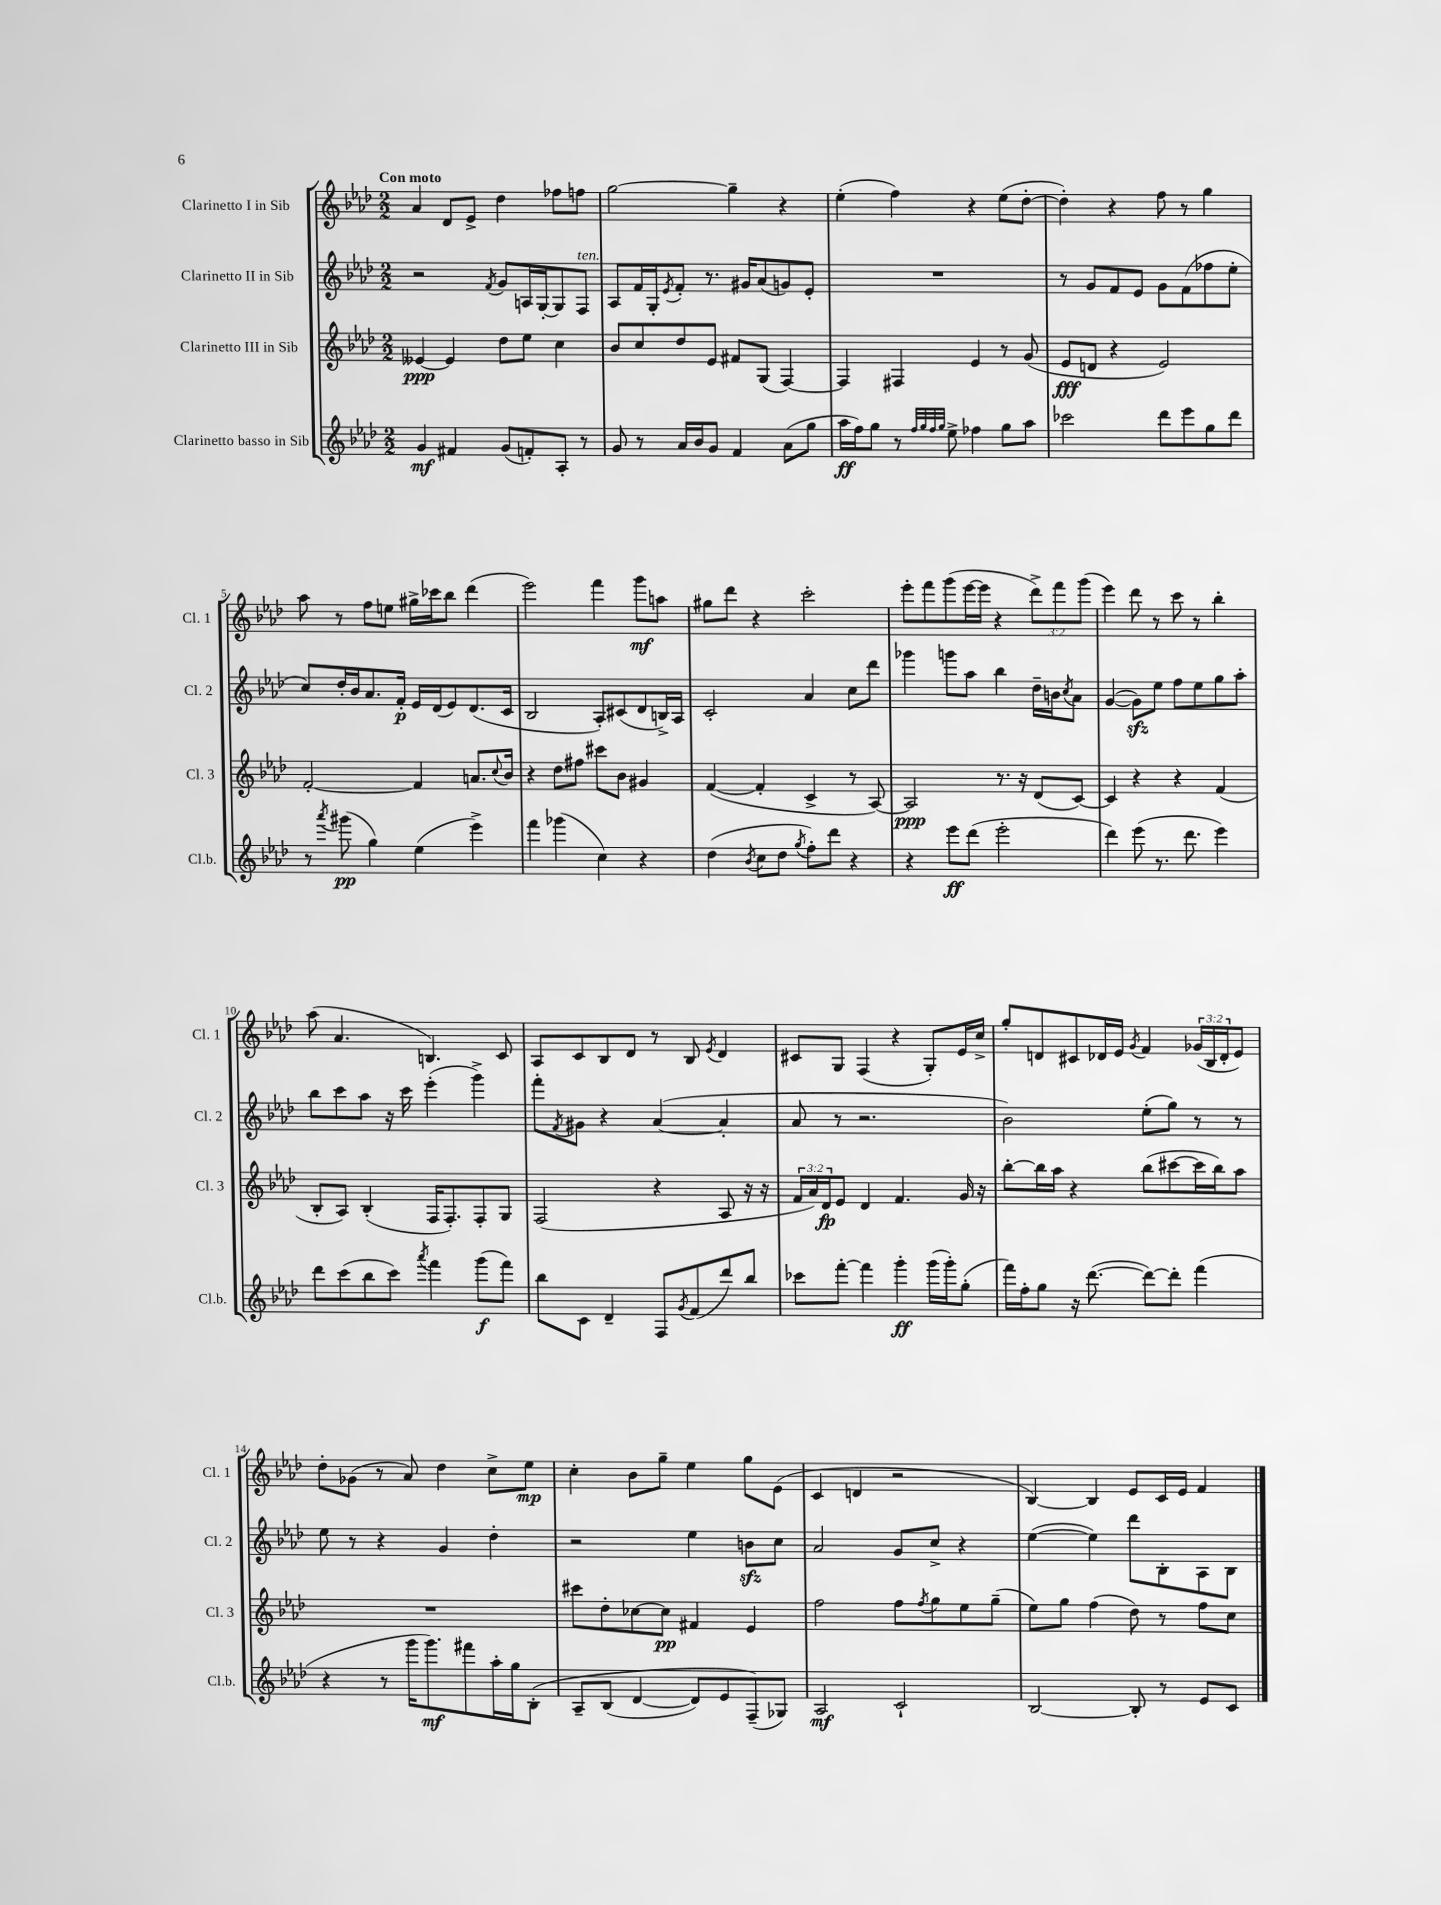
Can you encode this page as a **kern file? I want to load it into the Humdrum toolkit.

**kern	**kern	**kern	**kern
*staff4	*staff3	*staff2	*staff1
*clefG2	*clefG2	*clefG2	*clefG2
*k[b-e-a-d-]	*k[b-e-a-d-]	*k[b-e-a-d-]	*k[b-e-a-d-]
*M2/2	*M2/2	*M2/2	*M2/2
4g	[4e--	2r	4a-
4f#	4e--]	.	8d-
.	.	.	8e-^
.	.	8qf	.
(8g	8dd-	8g	4dd-
8f')	8ee-	16A	.
.	.	[16G'	.
8A-'	4cc	8G]	8ff-
8r	.	8F	8ff
=	=	=	=
8g	8b-	8A-	[2gg
8r	8cc	16f	.
.	.	16G'	.
.	.	8qe-	.
16a-	8dd-	8f'	.
16b-	.	.	.
8g	8e-	8.r	.
4f	8f#	.	4gg~]
.	.	16g#	.
.	(8G	(8a-	.
(8a-	[4F)	8g)	4r
8gg	.	8e-'	.
=	=	=	=
16aa-	4F]	1r	(4ee-'
16ff)	.	.	.
8gg	.	.	.
8r	4F#	.	4ff)
32qqff	.	.	.
32qqgg	.	.	.
32qqff	.	.	.
32qqgg	.	.	.
8ee-^	.	.	.
4ff-	4e-	.	4r
8gg	8r	.	(8ee-
8aa-	(8g	.	[8dd-'
=	=	=	=
2ccc-	8e-	8r	4dd-'])
.	8d	8g	.
.	4r	8f	4r
.	.	8e-	.
8ddd-	2e-)	8g	8ff
8eee-	.	(8f	8r
8gg	.	8ff-	4gg
8ddd-	.	8ee-'	.
=	=	=	=
8r	[2f'	8cc)	8aa-
8qaaa-	.	.	.
(8ggg#	.	16dd-'	8r
.	.	16b-	.
4gg)	.	8.a-	8ff
.	.	.	8ee
.	.	16f'	.
(4ee-	4f]	16e-	16gg#^
.	.	(16d-	16ccc-
.	.	8e-)	8bb-
4eee-^)	8.a	(8.d-	(4ddd-
.	8qqcc	.	.
.	16b-	16c	.
=	=	=	=
4fff	4r	2B-	2eee-)
(4ggg-	8dd-	.	.
.	8ff#	.	.
4cc)	8ccc#	8A-')	4fff
.	8b-	(8c#	.
4r	4g#	8d-	8ggg
.	.	16B^)	8aa
.	.	16A-	.
=	=	=	=
(4dd-	([4f	2c'	8gg#
.	.	.	8ddd-
8qb-	.	.	.
8cc	4f']	.	4r
8dd-	.	.	.
8qgg	.	.	.
8ff')	4c^	4a-	2ccc'
8ddd-	.	.	.
4r	8r	8cc	.
.	[8A-)	8ddd-	.
=	=	=	=
4r	2A-]	4ggg-	8eee-'
.	.	.	8fff
8eee-	.	8ggg	(8ggg
(8ddd-	.	8aa-	[16eee-
.	.	.	16eee-]
2eee-'	8.r	4bb-	4r
.	16r	.	.
.	(8d-	16dd-~	12ddd-^)
.	.	16b	.
.	.	.	12fff
.	.	8qcc	.
.	[8c)	8a-	.
.	.	.	(12ggg
=	=	=	=
4ddd-)	4c]	([4g	4eee-)
(8eee-	4r	8g])	8ddd-
8.r	.	8ee-	8r
.	4r	8ff	8ccc
8.ddd-	.	.	.
.	.	8ee-	8r
4eee-)	(4f	8gg	4bb-'
.	.	8aa-'	.
=	=	=	=
8ddd-	8B-'	8bb-	(8aa-
(8ccc	8A-)	8ccc	4.a-
8bb-	(4B-'	8aa-	.
8ccc)	.	16r	.
.	.	16ccc	.
8qaaa-	.	.	.
4fff	16F	(4eee-'	4.B)
.	8.F')	.	.
(8ggg	8F'	4ggg^)	.
8fff)	8G	.	8c
=	=	=	=
8bb-	(2F	8fff'	8A-
.	.	8qf	.
8c	.	8g#	8c
4d-~	.	4r	8B-
.	.	.	8d-
8F	4r	([4a-	8r
8qg	.	.	.
(8f	.	.	8B-
.	.	.	8qe-
8ddd-)	8A-	4a-']	4d-
8bb-	16r	.	.
.	16r	.	.
=	=	=	=
8ccc-	24f	8a-	8c#
.	24a-)	.	.
.	24d-	.	.
[8fff'	8e-	8r	8G
4fff]	4d-	2.r	(4F
4ggg'	4.f	.	4r
(16ggg	.	.	8G')
16ggg')	.	.	.
(8gg'	16g	.	16e-
.	16r	.	16cc^
=	=	=	=
16fff)	[8bb-'	2b-)	8gg'
16ff'	.	.	.
8gg	16bb-]	.	8d
.	16aa-	.	.
16r	4r	.	8c#
([8.ddd-	.	.	.
.	.	.	16d-
.	.	.	16e-
.	.	.	8qg
8ddd-_)	(8bb-	(8ee-'	4f
8ddd-']	[8ccc#	8gg)	.
(4fff	16ccc#]	8r	(24g-
.	.	.	24B-
.	16bb-)	.	.
.	.	.	24d-'
.	8aa-	8r	8e-)
=	=	=	=
4r	1r	8ee-	8dd-'
.	.	8r	(8g-
8r	.	4r	8r
16ggg	.	.	8a-)
8.ggg)	.	.	.
.	.	4g	4dd-
8fff#	.	.	.
16aa-'	.	4dd-'	8cc^
16gg	.	.	.
&(8B-'	.	.	8ee-
=	=	=	=
8A-~	8ccc#	2r	4cc'
(8B-	8dd-'	.	.
[4d-	[8cc-	.	8b-
.	8cc-]	.	8gg~
8d-])	4f#	4ee-	4ee-
8e-	.	.	.
(8F~&)	4e-	8b	8gg
8G-)	.	8cc	(8e-
=	=	=	=
2A-	2ff	2a-	4c
.	.	.	4d
2c`	8ff	8g	2r
.	8qff	.	.
.	8gg	8cc^	.
.	8ee-	4r	.
.	(8gg~	.	.
=	=	=	=
[2B-	8ee-)	([4ee-	[4B-)
.	8gg	.	.
.	(4ff	4ee-])	4B-]
8B-']	8dd-)	8ddd-	8e-
8r	8r	8B-'	16c
.	.	.	16e-
8e-	8ff	8A-	4f
8c	8cc	8B-	.
==	==	==	==
*-	*-	*-	*-
